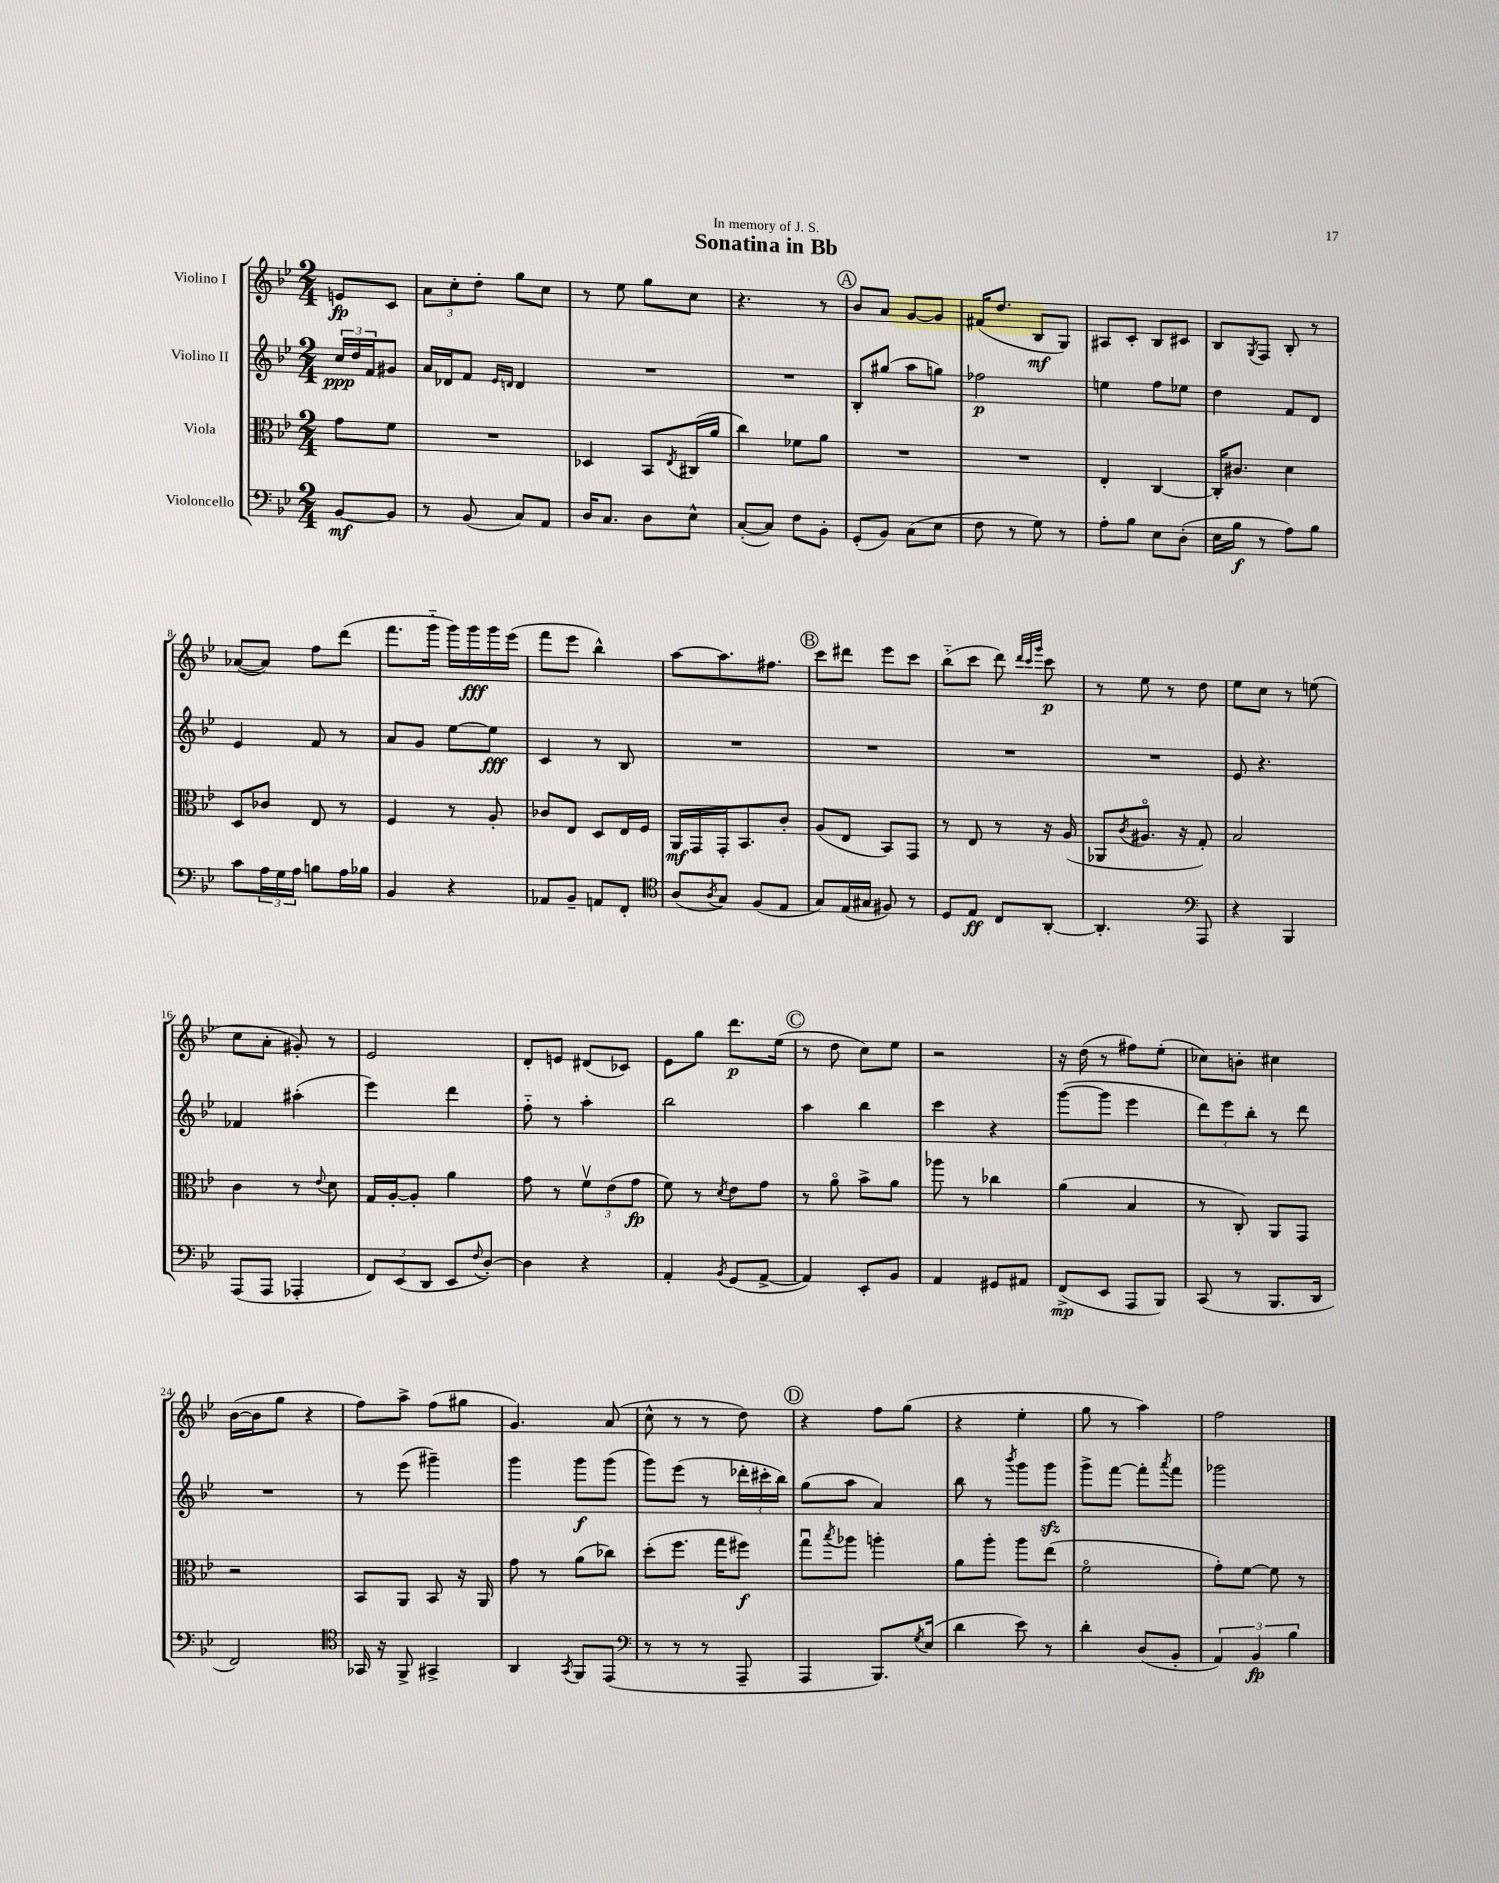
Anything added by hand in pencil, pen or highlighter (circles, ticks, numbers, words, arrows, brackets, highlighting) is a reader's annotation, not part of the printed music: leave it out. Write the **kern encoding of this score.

**kern	**dynam	**kern	**dynam	**kern	**dynam	**kern	**dynam
*part4	*part4	*part3	*part3	*part2	*part2	*part1	*part1
*staff4	*staff4	*staff3	*staff3	*staff2	*staff2	*staff1	*staff1
*I"Violoncello	*	*I"Viola	*	*I"Violino II	*	*I"Violino I	*
*clefF4	*	*clefC3	*	*clefG2	*	*clefG2	*
*k[b-e-]	*	*k[b-e-]	*	*k[b-e-]	*	*k[b-e-]	*
*M2/4	*	*M2/4	*	*M2/4	*	*M2/4	*
=	=	=	=	=	=	=	=
[8BB-/L	mf	8g\L	.	24cc/LL	ppp	8en/L	fp
.	.	.	.	24dd/	.	.	.
.	.	.	.	24f/J	.	.	.
8BB-/J]	.	8f\J	.	8g#X/J	.	8c/J	.
=1	=1	=1	=1	=1	=1	=1	=1
8r	.	2r	.	16a/LL	.	12a\L	.
.	.	.	.	16d-X/J	.	.	.
.	.	.	.	.	.	12cc'\	.
(8BB-/	.	.	.	8f/J	.	.	.
.	.	.	.	.	.	12dd'\J	.
.	.	.	.	16qqe-/LL	.	.	.
.	.	.	.	16qqdn/JJ	.	.	.
8C/L)	.	.	.	4d/	.	8gg\L	.
8AA/J	.	.	.	.	.	8cc\J	.
=2	=2	=2	=2	=2	=2	=2	=2
16D/KL	.	4D-X/	.	2r	.	8r	.
8.C/J	.	.	.	.	.	.	.
.	.	.	.	.	.	8ee-\	.
8D\L	.	8BB-/L	.	.	.	8gg\L	.
.	.	8qE-/	.	.	.	.	.
8E-^^\J	.	(16C#X/L	.	.	.	8cc\J	.
.	.	16a/JJ	.	.	.	.	.
=3	=3	=3	=3	=3	=3	=3	=3
([8C'/L	.	4cc\)	.	2r	.	4.r	.
8C/J])	.	.	.	.	.	.	.
8F\L	.	8f-X\L	.	.	.	.	.
8BB-'\J	.	8a\J	.	.	.	8r	.
!!LO:REH:place=s1:t=A
=4	=4	=4	=4	=4	=4	=4	=4
(8GG'/L	.	2r	.	8B-'/L	.	8b-/L	.
8BB-/J)	.	.	.	(8gg#X/J	.	8a/J	.
(8C\L	.	.	.	8aa\L	.	[8g/L	.
8E-\J	.	.	.	8ggn\J)	.	8g/J]	.
=5	=5	=5	=5	=5	=5	=5	=5
8F\	.	2r	.	2ff-X\	p	(16f#X/KL	.
.	.	.	.	.	.	8.dd/J	.
8r	.	.	.	.	.	.	.
8G\)	.	.	.	.	.	8B-/L	mf
8r	.	.	.	.	.	8G/J)	.
=6	=6	=6	=6	=6	=6	=6	=6
8A'\L	.	4E-'/	.	4een\	.	8A#X/L	.
8B-\J	.	.	.	.	.	8c'/J	.
8E-\L	.	[4C/	.	8ff\L	.	8B-/L	.
(8D'\J	.	.	.	8ee-X\J	.	8c#X/J	.
=7	=7	=7	=7	=7	=7	=7	=7
16E-\LL	.	16C'/KL]	.	4dd\	.	8B-/L	.
16B-\JJ	f	8.c#X/J	.	.	.	.	.
.	.	.	.	.	.	8qG/	.
8r	.	.	.	.	.	8F/J	.
8A\L)	.	4d\	.	8f/L	.	8B-'/	.
8B-\J	.	.	.	8d/J	.	8r	.
!!LO:LB:g=z
=8	=8	=8	=8	=8	=8	=8	=8
8c\L	.	8D/L	.	4e-/	.	([8a-X/L	.
24A\L	.	8c-X/J	.	.	.	8a-/J])	.
24G\	.	.	.	.	.	.	.
24A\JJ	.	.	.	.	.	.	.
8Bn\L	.	8E-/	.	8f/	.	8ff\L	.
16A\L	.	8r	.	8r	.	(8ddd\J	.
16B-X\JJ	.	.	.	.	.	.	.
=9	=9	=9	=9	=9	=9	=9	=9
4BB-/	.	4F/	.	8a/L	.	8.fff\L	.
.	.	.	.	8g/J	.	.	.
.	.	.	.	.	.	16ggg\Jk	.
4r	.	8r	.	[8ee-\L	.	16ggg\LL)	.
.	.	.	.	.	.	16ggg\	fff
.	.	8A'/	.	8ee-\J]	fff	16ggg\	.
.	.	.	.	.	.	(16eee-\JJ	.
=10	=10	=10	=10	=10	=10	=10	=10
8AA-X/L	.	8c-X/L	.	4c/	.	8fff\L	.
8BB-~/J	.	8E-/J	.	.	.	8eee-\J	.
8AAn/L	.	8D/L	.	8r	.	4bb-^^\)	.
8FF'/J	.	16E-/L	.	8B-/	.	.	.
.	.	16F/JJ	.	.	.	.	.
=11	=11	=11	=11	=11	=11	=11	=11
*clefC4	*	*	*	*	*	*	*
(8A/L	.	16AA/LL	mf	2r	.	[8aa\L	.
.	.	16GG/	.	.	.	.	.
8qA/	.	.	.	.	.	.	.
8G/J)	.	16GG'/J	.	.	.	8.aa\]	.
.	.	8.BB-/	.	.	.	.	.
(8F/L	.	.	.	.	.	.	.
.	.	.	.	.	.	8.ff#X\J	.
8E-/J	.	8c'/J	.	.	.	.	.
!!LO:REH:place=s1:t=B
=12	=12	=12	=12	=12	=12	=12	=12
8G/L)	.	(8A/L	.	2r	.	8ccc\L	.
(16E-/L	.	8E-/J	.	.	.	8ddd#X\J	.
16G#X/JJ	.	.	.	.	.	.	.
8F#X/)	.	8BB-/L)	.	.	.	8eee-\L	.
8r	.	8GG/J	.	.	.	8ccc\J	.
=13	=13	=13	=13	=13	=13	=13	=13
8D/L	.	8r	.	2r	.	(8bb-\L	.
8E-/J	ff	8E-/	.	.	.	8ccc\J	.
8C/L	.	8r	.	.	.	8ddd\)	.
.	.	.	.	.	.	32qqddd/LLL	.
.	.	.	.	.	.	32qqccc/	.
.	.	.	.	.	.	32qqggg/JJJ	.
[8AA'/J	.	16r	.	.	.	8ccc\	p
.	.	(16A/	.	.	.	.	.
=14	=14	=14	=14	=14	=14	=14	=14
4.AA'/]	.	8AA-X/L	.	2r	.	8r	.
.	.	8qc/	.	.	.	.	.
.	.	8.A#X/J	.	.	.	8ee-\	.
.	.	.	.	.	.	8r	.
.	.	16r	.	.	.	.	.
*clefF4	*	*	*	*	*	*	*
8AAA/	.	8G'/)	.	.	.	8dd\	.
=15	=15	=15	=15	=15	=15	=15	=15
4r	.	2B-/	.	8e-/	.	8ee-\L	.
.	.	.	.	4.r	.	8cc\J	.
4BBB-/	.	.	.	.	.	8r	.
.	.	.	.	.	.	(8een\	.
!!LO:LB:g=z
=16	=16	=16	=16	=16	=16	=16	=16
(8AAA/L	.	4c\	.	4f-X/	.	8cc\L	.
8AAA/J	.	.	.	.	.	8a'\J	.
4AAA-X'/	.	8r	.	(4aa#X'\	.	8g#X'/)	.
.	.	8qqe-/	.	.	.	.	.
.	.	8d\	.	.	.	8r	.
=17	=17	=17	=17	=17	=17	=17	=17
12FF/L)	.	16G/LL	.	4eee-\)	.	2e-/	.
.	.	[16A'/J	.	.	.	.	.
(12EE-/	.	.	.	.	.	.	.
.	.	8A'/J]	.	.	.	.	.
12DD/J	.	.	.	.	.	.	.
8EE-/L	.	4a\	.	4ddd\	.	.	.
8qqF/	.	.	.	.	.	.	.
[8D'/J)	.	.	.	.	.	.	.
=18	=18	=18	=18	=18	=18	=18	=18
4D\]	.	8g\	.	8ff\	.	8d'/L	.
.	.	8r	.	8r	.	8en/J	.
4r	.	12fv\L	.	4aa'\	.	(8d#X/L	.
.	.	(12e-\	.	.	.	.	.
.	.	.	.	.	.	8c-X/J)	.
.	.	12g\J	fp	.	.	.	.
=19	=19	=19	=19	=19	=19	=19	=19
4AA'/	.	8f\)	.	2bb-\	.	8e-\L	.
.	.	8r	.	.	.	8gg\J	.
8qBB-/	.	8qd/	.	.	.	.	.
(8GG/L	.	8e-\L	.	.	.	8.ddd\L	p
[8AA^/J	.	8g\J	.	.	.	.	.
.	.	.	.	.	.	(16ee-\Jk	.
!!LO:REH:place=s1:t=C
=20	=20	=20	=20	=20	=20	=20	=20
4AA/])	.	8r	.	4aa\	.	8r	.
.	.	8a\	.	.	.	8dd\	.
8EE-'/L	.	8b-^\L	.	4bb-\	.	8cc\L)	.
8BB-/J	.	8a\J	.	.	.	8ee-\J	.
=21	=21	=21	=21	=21	=21	=21	=21
4AA/	.	8aa-X\	.	4ccc\	.	2r	.
.	.	8r	.	.	.	.	.
8GG#X/L	.	4cc-X\	.	4r	.	.	.
8AA#X/J	.	.	.	.	.	.	.
=22	=22	=22	=22	=22	=22	=22	=22
(8FF^/L	mp	(4a\	.	([8ggg\L	.	16r	.
.	.	.	.	.	.	(16dd\	.
8EE-/J	.	.	.	8ggg\J]	.	8r	.
8AAA/L	.	4B-/	.	4eee-\	.	8ff#X\L)	.
8BBB-/J)	.	.	.	.	.	(8ee-'\J	.
=23	=23	=23	=23	=23	=23	=23	=23
(8CC/	.	8r	.	12ddd\L)	.	8cc-X\L)	.
.	.	.	.	12eee-\	.	.	.
8r	.	8C'/)	.	.	.	8bn'\J	.
.	.	.	.	12bb-'\J	.	.	.
8.BBB-/L	.	8AA/L	.	8r	.	4cc#X\	.
.	.	8GG/J	.	8ddd\	.	.	.
16DD/Jk	.	.	.	.	.	.	.
!!LO:LB:g=z
=24	=24	=24	=24	=24	=24	=24	=24
2FF/)	.	2r	.	2r	.	([16b-\LL	.
.	.	.	.	.	.	16b-\J]	.
.	.	.	.	.	.	8gg\J	.
.	.	.	.	.	.	4r	.
=25	=25	=25	=25	=25	=25	=25	=25
*clefC4	*	*	*	*	*	*	*
16GG-X/	.	8BB-/L	.	8r	.	8ff\L)	.
16r	.	.	.	.	.	.	.
8FF^/	.	8AA/J	.	(8eee-\	.	8aa^\J	.
4GG#X^/	.	8BB-/	.	4ggg#X~\)	.	(8ff\L	.
.	.	16r	.	.	.	8gg#X\J	.
.	.	16AA/	.	.	.	.	.
=26	=26	=26	=26	=26	=26	=26	=26
4AA/	.	8g\	.	4ggg\	.	4.g/)	.
.	.	8r	.	.	.	.	.
8qGG/	.	.	.	.	.	.	.
8FF/L	.	(8a\L	.	8ggg\L	f	.	.
(8EE-/J	.	8cc-X\J)	.	(8ggg\J	.	(8a/	.
=27	=27	=27	=27	=27	=27	=27	=27
*clefF4	*	*	*	*	*	*	*
8r	.	(8dd'\L	.	8ggg\L)	.	8cc^^\	.
8r	.	8.ff\J	.	(8eee-\J	.	8r	.
8r	.	.	.	8r	.	8r	.
.	.	16gg\KL	.	.	.	.	.
8AAA~/	.	8ff#X\J)	f	24ddd-X'\LL	.	8dd\)	.
.	.	.	.	24ccc#X'\	.	.	.
.	.	.	.	24bb-\JJ)	.	.	.
!!LO:REH:place=s1:t=D
=28	=28	=28	=28	=28	=28	=28	=28
4AAA/	.	8ggu\L	.	(8gg\L	.	4r	.
.	.	8qbb-/	.	.	.	.	.
.	.	8aa-X\J	.	8aa\J	.	.	.
8.BBB-/L)	.	4aan'\	.	4a/)	.	8ff\L	.
.	.	.	.	.	.	(8gg\J	.
8qG/	.	.	.	.	.	.	.
(16E-/Jk	.	.	.	.	.	.	.
=29	=29	=29	=29	=29	=29	=29	=29
4d\	.	8a\L	.	8bb-\	.	4r	.
.	.	8aa'\J	.	8r	.	.	.
.	.	.	.	8qbbb-/	.	.	.
8e-\)	.	8aa\L	.	8ggg\L	.	4ee-'\	.
8r	.	(8ee-\J	.	8gggzz\J	.	.	.
=30	=30	=30	=30	=30	=30	=30	=30
4d'\	.	2f\	.	8ggg^\L	.	8gg\	.
.	.	.	.	[8fff\J	.	8r	.
(8D/L	.	.	.	8fff'\L]	.	4aa\)	.
.	.	.	.	8qaaa/	.	.	.
8BB-'/J	.	.	.	8fff\J	.	.	.
=31	=31	=31	=31	=31	=31	=31	=31
6AA/)	.	8g'\L)	.	2ggg-X\	.	2ff\	.
.	.	[8f\J	.	.	.	.	.
6BB-/	fp	.	.	.	.	.	.
.	.	8f\]	.	.	.	.	.
6B-\	.	.	.	.	.	.	.
.	.	8r	.	.	.	.	.
==	==	==	==	==	==	==	==
*-	*-	*-	*-	*-	*-	*-	*-
